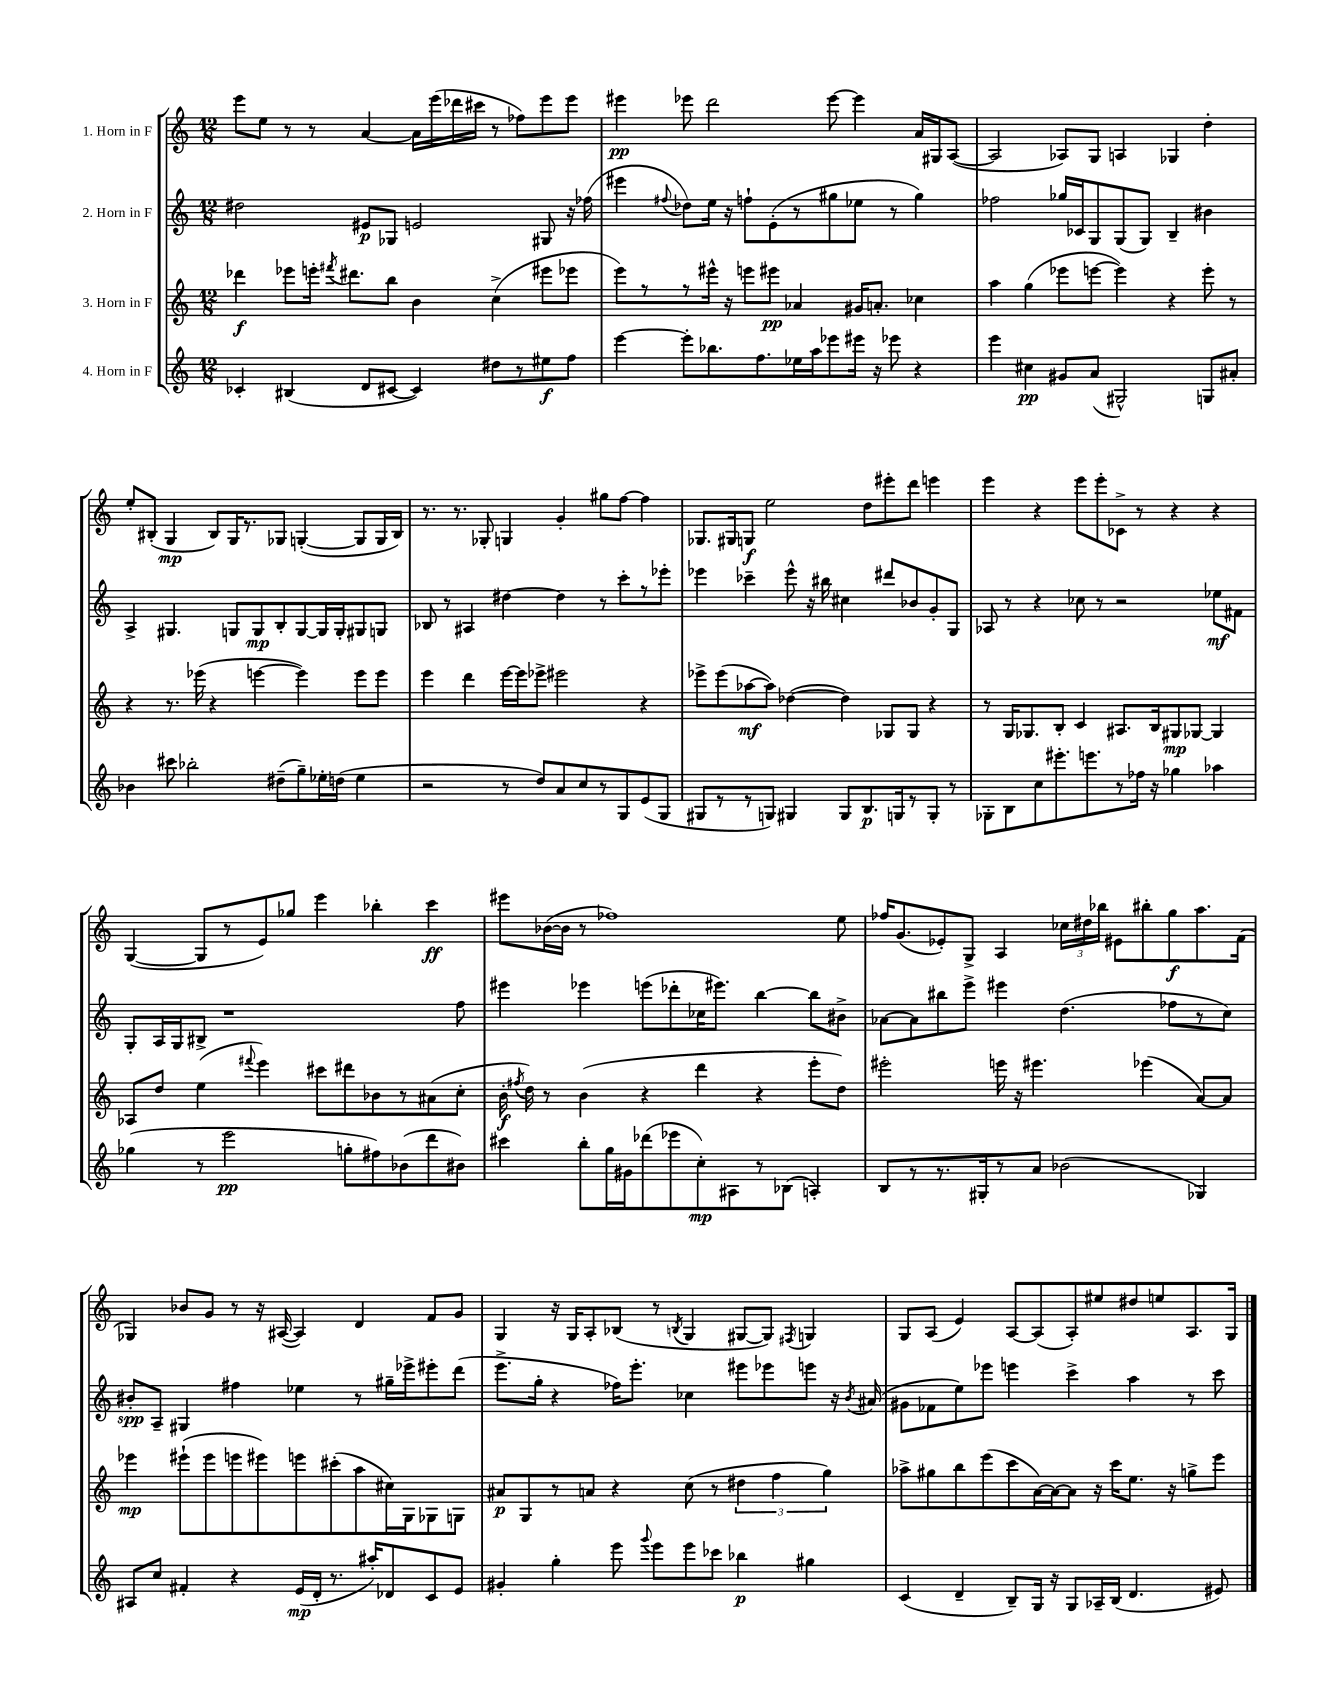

**kern	**kern	**kern	**kern
*staff4	*staff3	*staff2	*staff1
*clefG2	*clefG2	*clefG2	*clefG2
*k[]	*k[]	*k[]	*k[]
*M12/8	*M12/8	*M12/8	*M12/8
4c-'	4ddd-	2dd#	8eee
.	.	.	8ee
(4B#	8eee-	.	8r
.	16eee'	.	8r
.	8qfff#	.	.
.	8.ddd#	.	.
8d	.	8e#	[4a
[8c#	8bb	8G-	.
4c#])	4b	2e	16a]
.	.	.	(16eee
.	.	.	16ddd-
.	.	.	16ccc#
8dd#	(4cc^	.	8r
8r	.	.	8ff-)
8ee#	8eee#	8G#	8eee
8ff	8eee-	16r	8eee
.	.	(16ff-	.
=	=	=	=
[4eee	8eee)	4eee#	4eee#
.	8r	.	.
.	.	8qqff#	.
8eee']	8r	8dd-)	8eee-
8.bb-	16eee#^^	16ee	2ddd
.	16r	16r	.
.	8eee	8ff`	.
8.ff	.	.	.
.	8eee#	(8e'	.
16ee-	4a-	8r	.
16aa	.	.	.
8eee-	.	8gg#	[8eee-
16eee#	16g#	8ee-	4eee-]
16r	8.a'	.	.
8eee-	.	8r	.
4r	4cc-	4gg#)	16a
.	.	.	16G#
.	.	.	([8A
=	=	=	=
4eee	4aa	2ff-	2A]
4cc#	(4gg	.	.
8g#	8eee-	16gg-	8A-)
.	.	16c-	.
(8a	[8eee	8G	8G
2G#^^)	4eee])	(8G	4A
.	.	8G)	.
.	4r	4B~	4G-
8G	8eee'	4b#	4dd'
8a#'	8r	.	.
=	=	=	=
4b-	4r	4A^	8ee'
.	.	.	(8B#'
8ccc#	8.r	4.G#	4G
2bb-'	.	.	.
.	(16eee-	.	.
.	4r	.	8B#)
.	.	8G	16G
.	.	.	8.r
.	[4eee	8G	.
(8dd#~	.	8B'	8G-
8gg~)	4eee])	[8G	([4G'
16ee-'	.	16G]	.
(16dd	.	16G'	.
4ee-	8eee	8G#	8G]
.	8eee	8G	16G
.	.	.	16B#)
=	=	=	=
2r	4eee	8B-	8.r
.	.	8r	.
.	.	.	8.r
.	4ddd	4A#	.
.	.	.	8G-'
8r	[16eee	[4dd#	4G
.	16eee]	.	.
8dd)	8eee-^	.	.
8a	2eee#	4dd#]	4g'
8cc	.	.	.
8r	.	8r	8gg#
8G	.	8ccc'	[8ff
(8e	4r	8r	4ff]
8G	.	8eee-'	.
=	=	=	=
8G#	8eee-^	4eee-	8.G-
8r	(8eee-	.	.
.	.	.	16G#
8r	[8aa-	4ccc-~	8G
8G)	8aa-])	.	2ee
4G#	([4dd-	8eee-^^	.
.	.	16r	.
.	.	16bb#	.
8G#	4dd-])	4cc#	.
8.B	.	.	8dd
.	8G-	8ddd#	8eee#'
16G	.	.	.
8r	8G-	8b-	8ddd
8G'	4r	8g'	4eee
8r	.	8G	.
=	=	=	=
8G-'	8r	8A-	4eee
8B	16G	8r	.
.	8.G-	.	.
8cc	.	4r	4r
8.eee#'	8B'	.	.
.	4c	8cc-	8eee
8.eee	.	.	.
.	.	8r	8eee'
8r	8.A#	2r	8c-^
16ff-	.	.	8r
16r	16B	.	.
4gg-	8G#	.	4r
.	[8G-	.	.
4aa-	4G-]	8ee-	4r
.	.	8f#	.
=	=	=	=
(4gg-	8A-	8G'	([4G
.	8dd	16A	.
.	.	16G	.
8r	(4ee	8B#^	8G]
2eee	.	1r	8r
.	8qqfff#	.	.
.	4eee)	.	8e)
.	.	.	8gg-
.	8ccc#	.	4eee
8gg'	8ddd#	.	.
8ff#)	8b-	.	4bb-'
(8b-	8r	.	.
8ddd	(8a#	.	4ccc
8b#)	8cc'	8ff	.
=	=	=	=
4ccc#	16b'	4eee#	8eee#
.	8qff#	.	.
.	16dd)	.	.
.	8r	.	([16b-
.	.	.	16b-]
8bb'	(4b	4eee-	8r
16gg	.	.	1ff-)
16g#	.	.	.
(8ddd-	4r	(8eee	.
8eee-	.	8ddd-'	.
8cc')	4ddd	16cc-	.
.	.	8.eee#)	.
8A#	.	.	.
8r	4r	[4bb	.
(8B-	.	.	.
4A')	8eee'	8bb]	.
.	8dd)	8b#^	8ee
=	=	=	=
8B	2eee#'	[8a-	16ff-
.	.	.	(8.g
8r	.	8a-]	.
8.r	.	8bb#	8e-')
.	.	8eee^	8G^
16G#'	.	.	.
8r	16eee	4eee#	4A
.	16r	.	.
8a	4.eee#	.	.
(2b-	.	(4.dd	24cc-
.	.	.	24dd#
.	.	.	24bb-
.	.	.	8e#
.	(4eee-	.	8bb#'
.	.	8ff-	8gg
4G-)	[8a)	8r	8.aa
.	8a]	8cc)	.
.	.	.	(16f
=	=	=	=
8A#	4eee-	8b#'	4G-)
8cc	.	8A~	.
4f#'	(8eee#`	4G#	8b-
.	8eee#	.	8g
4r	8eee	4ff#	8r
.	8eee#)	.	16r
.	.	.	([16A#
(16e	8eee	4ee-	4A#])
16d'	.	.	.
8.r	(8ccc#'	.	.
.	8aa	8r	4d
16aa#')	.	.	.
8d-	16cc#)	16gg#~	.
.	16G	16eee-^	.
8c	8G-	8eee#'	8f
8e	8G	(8ddd	8g
=	=	=	=
4g#'	8a#	8.eee^	4G
.	8G	.	.
.	.	16gg'	.
4gg'	8r	4r	16r
.	.	.	16G
.	8a	.	8A'
8eee	4r	16ff-)	(8B-
.	.	8.eee'	.
8qqggg	.	.	.
8eee	.	.	8r
.	.	.	8qB
8eee	(8cc	4cc-	4G
8ccc-	8r	.	.
4bb-	6dd#	8eee#	[8G#
.	.	8eee-	8G#])
.	6ff	.	.
.	.	.	8qF#
4gg#	.	8eee	4G
.	6gg)	.	.
.	.	16r	.
.	.	8qb	.
.	.	(16a#	.
=	=	=	=
(4c	8aa-^	8g#	8G
.	8gg#	8f-	(8A
4d~	8bb	8ee)	4e)
.	(8eee	8eee-	.
8B~)	8ccc	4eee	[8A
16G	[16a)	.	(8A]
16r	16a_	.	.
8G	8a]	4ccc^	8A')
16A-~	16r	.	8ee#
(16B	16ccc	.	.
4.d	8.ee	4aa	8dd#
.	.	.	8ee
.	16r	.	.
.	8gg^	8r	8.A
8e#)	8eee	8ccc	.
.	.	.	16G
==	==	==	==
*-	*-	*-	*-
